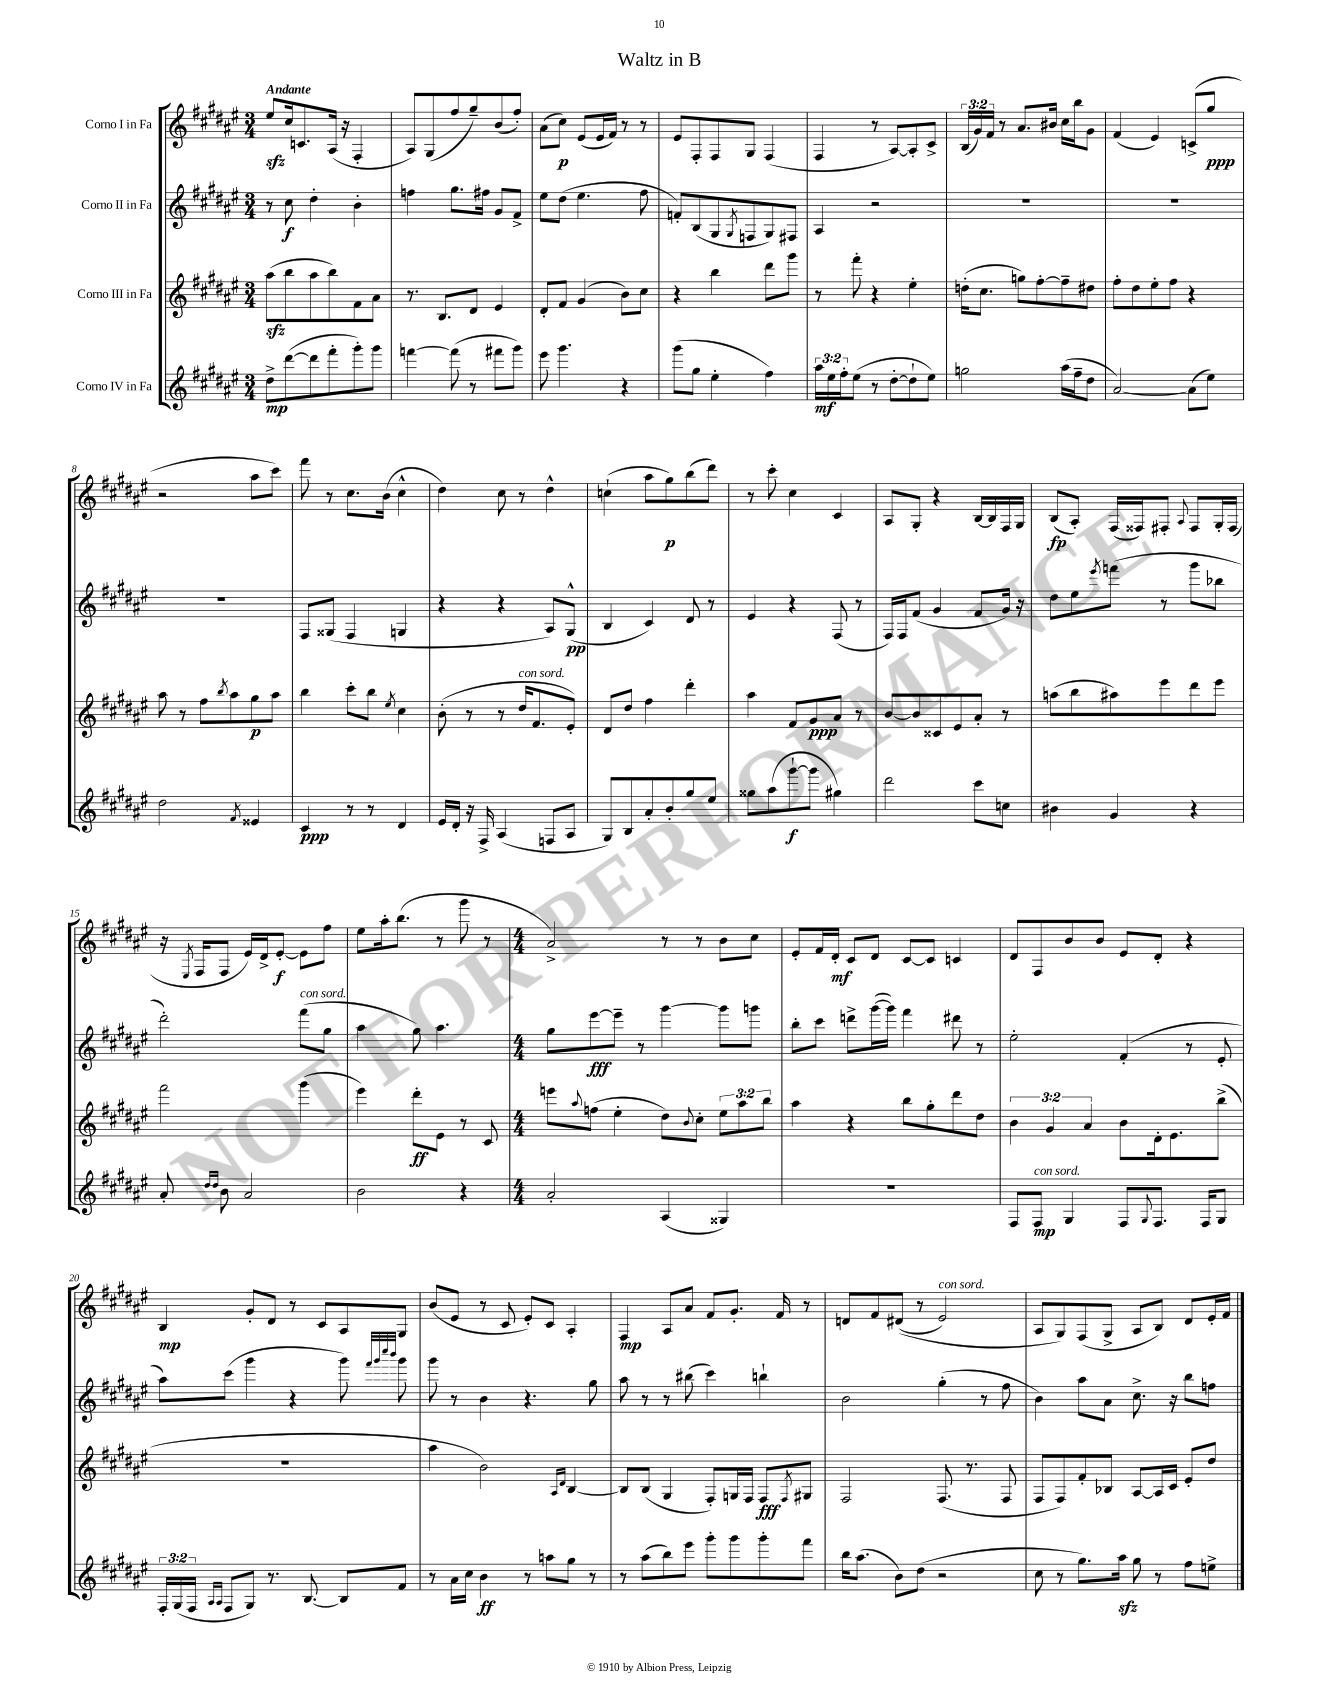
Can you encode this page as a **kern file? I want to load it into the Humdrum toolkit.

**kern	**dynam	**kern	**dynam	**kern	**dynam	**kern	**dynam
*part4	*part4	*part3	*part3	*part2	*part2	*part1	*part1
*staff4	*staff4	*staff3	*staff3	*staff2	*staff2	*staff1	*staff1
*I"Corno IV in Fa	*	*I"Corno III in Fa	*	*I"Corno II in Fa	*	*I"Corno I in Fa	*
*clefG2	*	*clefG2	*	*clefG2	*	*clefG2	*
*k[f#c#g#d#a#e#]	*	*k[f#c#g#d#a#e#]	*	*k[f#c#g#d#a#e#]	*	*k[f#c#g#d#a#e#]	*
*M3/4	*	*M3/4	*	*M3/4	*	*M3/4	*
=1	=1	=1	=1	=1	=1	=1	=1
!	!	!	!	!	!	!LO:TX:a:B:t=Andante	!
8dd#^\L	mp	(8aa#zz\L	.	8r	.	8ee#zz/L	.
([8ddd#\	.	8bb\	.	8cc#\	f	16cc#/k	.
.	.	.	.	.	.	8.cn/	.
8ddd#\]	.	8aa#\	.	4dd#'\	.	.	.
8fff#'\	.	8bb\)	.	.	.	(16A#/Jk	.
.	.	.	.	.	.	16r	.
8ggg#'\)	.	8f#\	.	4b'\	.	4F#'/	.
8ggg#\J	.	8a#\J	.	.	.	.	.
=2	=2	=2	=2	=2	=2	=2	=2
[4fffn\	.	8.r	.	4ffn\	.	8A#/L)	.
.	.	.	.	.	.	(8G#/	.
.	.	8.B/L	.	.	.	.	.
(8fff\]	.	.	.	8.gg#\L	.	8ff#/	.
8r	.	8d#/J	.	.	.	8gg#~/)	.
.	.	.	.	16ff#X\Jk	.	.	.
8fff#X\L	.	4e#/	.	8g#/L	.	(8b/	.
8ggg#\J)	.	.	.	8f#^/J	.	8ff#'/J)	.
=3	=3	=3	=3	=3	=3	=3	=3
8eee#\	.	8d#'/L	.	8ee#\L	.	(8a#\L	.
4.ggg#\	.	8f#/J	.	(8dd#\J	.	8cc#\J)	p
.	.	(4g#/	.	4.ee#\	.	(8e#/L	.
.	.	.	.	.	.	16e#/L	.
.	.	.	.	.	.	16f#/JJ)	.
4r	.	8b\L)	.	.	.	8r	.
.	.	8cc#\J	.	8ff#\	.	8r	.
=4	=4	=4	=4	=4	=4	=4	=4
(8ggg#\L	.	4r	.	8fn'/L)	.	8e#/L	.
8gg#\J	.	.	.	(8B/	.	8F#'/	.
4ee#'\	.	4bb\	.	8G#/	.	8F#/	.
.	.	.	.	8qG#/	.	.	.
.	.	.	.	8Fn/	.	8G#/J	.
4ff#\)	.	8ddd#\L	.	8G#/)	.	(4F#/	.
.	.	8ggg#\J	.	8F#X/J	.	.	.
=5	=5	=5	=5	=5	=5	=5	=5
24aa#\LL	mf	8r	.	4A#/	.	4F#/	.
24ee#\	.	.	.	.	.	.	.
24ff#'\J	.	.	.	.	.	.	.
(8ee#\J	.	8fff#'\	.	.	.	.	.
8r	.	4r	.	2r	.	8r	.
[8dd#'\L	.	.	.	.	.	[8A#/L)	.
8dd#`\]	.	4ee#'\	.	.	.	8A#'/]	.
8ee#\J)	.	.	.	.	.	8c#^/J	.
=6	=6	=6	=6	=6	=6	=6	=6
2ggn\	.	(16ddn'\KL	.	2.r	.	(24B/LL	.
.	.	.	.	.	.	24g#/)	.
.	.	8.cc#\J	.	.	.	.	.
.	.	.	.	.	.	24f#/JJ	.
.	.	.	.	.	.	8r	.
.	.	8ggn\L)	.	.	.	8.a#/L	.
.	.	[8ff#'\	.	.	.	.	.
.	.	.	.	.	.	16b#X/Jk	.
(16aa#\LL	.	8ff#~\]	.	.	.	16cc#\LL	.
16ff#~\J	.	.	.	.	.	16bb\J	.
8dd#\J	.	8dd#X\J	.	.	.	8g#\J	.
=7	=7	=7	=7	=7	=7	=7	=7
[2a#/)	.	8ff#'\L	.	2.r	.	(4f#/	.
.	.	8dd#\	.	.	.	.	.
.	.	8ee#'\	.	.	.	4e#/)	.
.	.	8ff#\J	.	.	.	.	.
(8a#\L]	.	4r	.	.	.	(8cn^/L	.
8ee#\J)	.	.	.	.	.	8gg#/J	ppp
!!LO:LB:g=z
=8	=8	=8	=8	=8	=8	=8	=8
2dd#\	.	8aa#\	.	2.r	.	2r	.
.	.	8r	.	.	.	.	.
.	.	8ff#\L	.	.	.	.	.
.	.	8qbb/	.	.	.	.	.
.	.	8aa#\	.	.	.	.	.
8qf#/	.	.	.	.	.	.	.
4e##X/	.	8gg#\	p	.	.	8aa#\L	.
.	.	8aa#\J	.	.	.	8ccc#\J)	.
=9	=9	=9	=9	=9	=9	=9	=9
4c#/	ppp	4bb\	.	8F#/L	.	8fff#\	.
.	.	.	.	(8G##X/J	.	8r	.
8r	.	8ccc#'\L	.	4F#/	.	8.cc#\L	.
8r	.	8bb\J	.	.	.	.	.
.	.	.	.	.	.	(16b\Jk	.
.	.	8qee#/	.	.	.	.	.
4d#/	.	4cc#\	.	4Gn/	.	4cc#^^\	.
=10	=10	=10	=10	=10	=10	=10	=10
16e#/LL	.	(8b'\	.	4r	.	4dd#\)	.
16d#'/JJ	.	.	.	.	.	.	.
16r	.	8r	.	.	.	.	.
16F#^/	.	.	.	.	.	.	.
(4A#/	.	8r	.	4r	.	8cc#\	.
!	!	!LO:TX:a:i:t=con sord.	!	!	!	!	!
.	.	16dd#/KL	.	.	.	8r	.
.	.	8.f#/	.	.	.	.	.
8Fn/L	.	.	.	8A#/L)	.	4dd#^^\	.
8A#/J	.	8e#'/J)	.	(8G#^^/J	pp	.	.
=11	=11	=11	=11	=11	=11	=11	=11
8G#/L)	.	8d#/L	.	4B/	.	(4ccn`\	.
8B/	.	8dd#/J	.	.	.	.	.
8a#'/	.	4ff#\	.	4c#/)	.	8aa#\L	.
8b'/	.	.	.	.	.	8gg#\)	p
8gg#/	.	4ddd#'\	.	8d#/	.	(8bb\	.
8ee#/J	.	.	.	8r	.	8ddd#\J)	.
=12	=12	=12	=12	=12	=12	=12	=12
8gg##X\L	.	4aa#\	.	4e#/	.	8r	.
(8aa#\	.	.	.	.	.	8ccc#'\	.
[8ggg#`\	f	8f#/L	.	4r	.	4cc#\	.
8ggg#\J]	.	8g#/	ppp	.	.	.	.
4gg#X\)	.	8a#/J	.	(8F#/	.	4c#/	.
.	.	8r	.	8r	.	.	.
=13	=13	=13	=13	=13	=13	=13	=13
2ddd#\	.	[8b/L	.	16F#/LL)	.	8A#/L	.
.	.	.	.	16F#/J	.	.	.
.	.	8b/]	.	(8f#/J	.	8G#'/J	.
.	.	8c##X/	.	4g#/	.	4r	.
.	.	8e#/	.	.	.	.	.
8ccc#\L	.	8a#'/J	.	8f#/L	.	[16B/LL	.
.	.	.	.	.	.	16B/]	.
8ccn\J	.	8r	.	16g#/Jk)	.	16F#/	.
.	.	.	.	16r	.	16G#/JJ	.
=14	=14	=14	=14	=14	=14	=14	=14
4b#X\	.	(8aan\L	.	8dd#\L	.	(8B/L	fp
.	.	8bb\	.	8ee#\	.	8A#'/J)	.
.	.	.	.	8qeee#/	.	.	.
4g#/	.	8aa#X\)	.	(8fffn\J	.	(16F#/LL	.
.	.	.	.	.	.	16F##X/J)	.
.	.	8eee#\	.	8r	.	8F#X'/J	.
.	.	.	.	.	.	8qqA#/	.
4r	.	8ddd#\	.	8ggg#\L	.	8F#/L	.
.	.	8eee#\J	.	8bb-X\J	.	16G#'/L	.
.	.	.	.	.	.	(16F#/JJ	.
!!LO:LB:g=z
=15	=15	=15	=15	=15	=15	=15	=15
8a#'/	.	2fff#\	.	2ddd#'\)	.	16r	.
.	.	.	.	.	.	8qE#/	.
.	.	.	.	.	.	16F#/KL	.
16qqdd#/LL	.	.	.	.	.	.	.
16qqdd#/JJ	.	.	.	.	.	.	.
8b\	.	.	.	.	.	8F#/J	.
2a#/	.	.	.	.	.	16e#/LL)	.
.	.	.	.	.	.	16d#^/J	.
.	.	.	.	.	.	[8e#'/J	f
!	!	!	!	!LO:TX:a:i:t=con sord.	!	!	!
.	.	(4ggg#\	.	(8fff#\L	.	8e#\L]	.
.	.	.	.	8gg#\J	.	8ff#\J	.
=16	=16	=16	=16	=16	=16	=16	=16
2b\	.	4eee#\)	.	4aa#\	.	8ee#\L	.
.	.	.	.	.	.	16aa#'\k	.
.	.	.	.	.	.	(8.bb\J	.
.	.	8ddd#'\L	ff	8gg#\)	.	.	.
.	.	8e#\J	.	4.aa#\	.	8r	.
4r	.	8r	.	.	.	8ggg#\	.
.	.	8c#/	.	.	.	8r	.
=17	=17	=17	=17	=17	=17	=17	=17
*M4/4	*	*M4/4	*	*M4/4	*	*M4/4	*
2a#'/	.	8eeen\L	.	8gg#\L	.	2a#^/)	.
.	.	8qqaa#/	.	.	.	.	.
.	.	(8ffn\J	.	[8eee#\	fff	.	.
.	.	4ee#'\	.	8eee#~\J]	.	.	.
.	.	.	.	8r	.	.	.
(4A#/	.	8dd#\L)	.	[4ggg#\	.	8r	.
.	.	8qqb/	.	.	.	.	.
.	.	8cc#'\J	.	.	.	8r	.
4G##X/)	.	12ee#\L	.	8ggg#\L]	.	8b\L	.
.	.	12aa#\	.	.	.	.	.
.	.	.	.	8gggn\J	.	8cc#\J	.
.	.	12bb\J	.	.	.	.	.
=18	=18	=18	=18	=18	=18	=18	=18
1r	.	4aa#\	.	8bb'\L	.	8e#'/L	.
.	.	.	.	8ccc#\J	.	16f#/L	.
.	.	.	.	.	.	16d#'/JJ	mf
.	.	4r	.	8dddn^\L	.	8c#/L	.
.	.	.	.	([16ggg#\L	.	8d#/J	.
.	.	.	.	16ggg#\JJ])	.	.	.
.	.	8bb\L	.	4fff#\	.	[8c#/L	.
.	.	8gg#'\	.	.	.	8c#/J]	.
.	.	8ddd#\	.	8ddd#X\	.	4cn/	.
.	.	8dd#\J	.	8r	.	.	.
=19	=19	=19	=19	=19	=19	=19	=19
8F#/L	.	6b\	.	2ee#'\	.	8d#/L	.
!LO:TX:a:i:t=con sord.	!	!	!	!	!	!	!
8F#/J	mp	.	.	.	.	8F#/	.
.	.	6g#/	.	.	.	.	.
4G#/	.	.	.	.	.	8b/	.
.	.	6a#/	.	.	.	.	.
.	.	.	.	.	.	8b/J	.
8F#/L	.	8b\L	.	(4f#'/	.	8e#/L	.
8qqG#/	.	.	.	.	.	.	.
8.F#/J	.	16d#'\k	.	.	.	8d#'/J	.
.	.	8.e#\	.	.	.	.	.
.	.	.	.	8r	.	4r	.
16F#/KL	.	.	.	.	.	.	.
8G#/J	.	(8bb^\J	.	8e#'/	.	.	.
!!LO:LB:g=z
=20	=20	=20	=20	=20	=20	=20	=20
24F#'/LL	.	1r	.	8aa#\L)	.	4B/	mp
(24G#/	.	.	.	.	.	.	.
24F#/JJ	.	.	.	.	.	.	.
16qqA#/LL	.	.	.	.	.	.	.
16qqA#/JJ	.	.	.	.	.	.	.
8F#/L	.	.	.	(8ccc#\J	.	.	.
8G#/J)	.	.	.	4ggg#\	.	8g#'/L	.
8.r	.	.	.	.	.	8d#/J	.
.	.	.	.	4r	.	8r	.
[8.B/	.	.	.	.	.	.	.
.	.	.	.	.	.	8c#/L	.
8B/L]	.	.	.	8ggg#\)	.	8A#/	.
.	.	.	.	32qqfff#/LLL	.	.	.
.	.	.	.	32qqggg#/	.	.	.
.	.	.	.	32qqcccc#/	.	.	.
.	.	.	.	32qqbbb/JJJ	.	.	.
8f#/J	.	.	.	8ggg#\	.	8G#/J	.
=21	=21	=21	=21	=21	=21	=21	=21
8r	.	4aa#\	.	8ggg#\	.	(8b/L	.
16a#\LL	.	.	.	8r	.	8e#/J	.
16cc#\JJ	.	.	.	.	.	.	.
4b\	ff	2b\)	.	4b\	.	8r	.
.	.	.	.	.	.	8c#/	.
8r	.	.	.	4.r	.	8e#'/L)	.
8aan\L	.	.	.	.	.	8c#/J	.
.	.	16qqA#/LL	.	.	.	.	.
.	.	16qqd#/JJ	.	.	.	.	.
8gg#\J	.	[4B/	.	.	.	4A#'/	.
8r	.	.	.	8gg#\	.	.	.
=22	=22	=22	=22	=22	=22	=22	=22
8r	.	8B/L]	.	8aa#\	.	4F#/	mp
(8aa#\L	.	(8B/J	.	8r	.	.	.
8bb\)	.	4G#/	.	8r	.	8A#/L	.
8eee#\J	.	.	.	(8bb#X\	.	8a#/J	.
8ggg#'\L	.	8F#'/L)	.	4ccc#\)	.	8f#/L	.
8ggg#\	.	16Gn/L	.	.	.	8.g#'/J	.
.	.	16F#/JJ	.	.	.	.	.
8ggg#'\	.	8F#/L	fff	4bbn`\	.	.	.
.	.	.	.	.	.	16f#/	.
.	.	8qF#/	.	.	.	.	.
8fff#\J	.	8G#X/J	.	.	.	8r	.
=23	=23	=23	=23	=23	=23	=23	=23
16bb\KL	.	2F#/	.	2b\	.	8dn/L	.
(8.aa#\J	.	.	.	.	.	.	.
.	.	.	.	.	.	8f#/	.
8b\L)	.	.	.	.	.	((8d#X/J	.
(8dd#\J	.	.	.	.	.	8r	.
!	!	!	!	!	!	!LO:TX:a:i:t=con sord.	!
2r	.	(8.F#/	.	(4gg#'\	.	2e#/)	.
.	.	8.r	.	.	.	.	.
.	.	.	.	8r	.	.	.
.	.	8F#/	.	8ff#\	.	.	.
=24	=24	=24	=24	=24	=24	=24	=24
8cc#\	.	8F#/L	.	4b\)	.	8A#/L	.
8r	.	8F#/)	.	.	.	8G#/)	.
8.gg#\L)	.	8f#'/	.	8aa#\L	.	(8F#/	.
.	.	8B-X/J	.	8a#\J	.	8G#^/J	.
16aa#zz\Jk	.	.	.	.	.	.	.
8gg#\	.	[8A#/L	.	8.cc#^\	.	8A#/L	.
8r	.	16A#/L]	.	.	.	8B/J)	.
.	.	16c#/JJ	.	16r	.	.	.
8ff#\L	.	8e#'/L	.	8bb\L	.	8d#/L	.
8een^\J	.	8dd#/J	.	8ffn\J	.	16e#'/L	.
.	.	.	.	.	.	16f#/JJ	.
==	==	==	==	==	==	==	==
*-	*-	*-	*-	*-	*-	*-	*-
